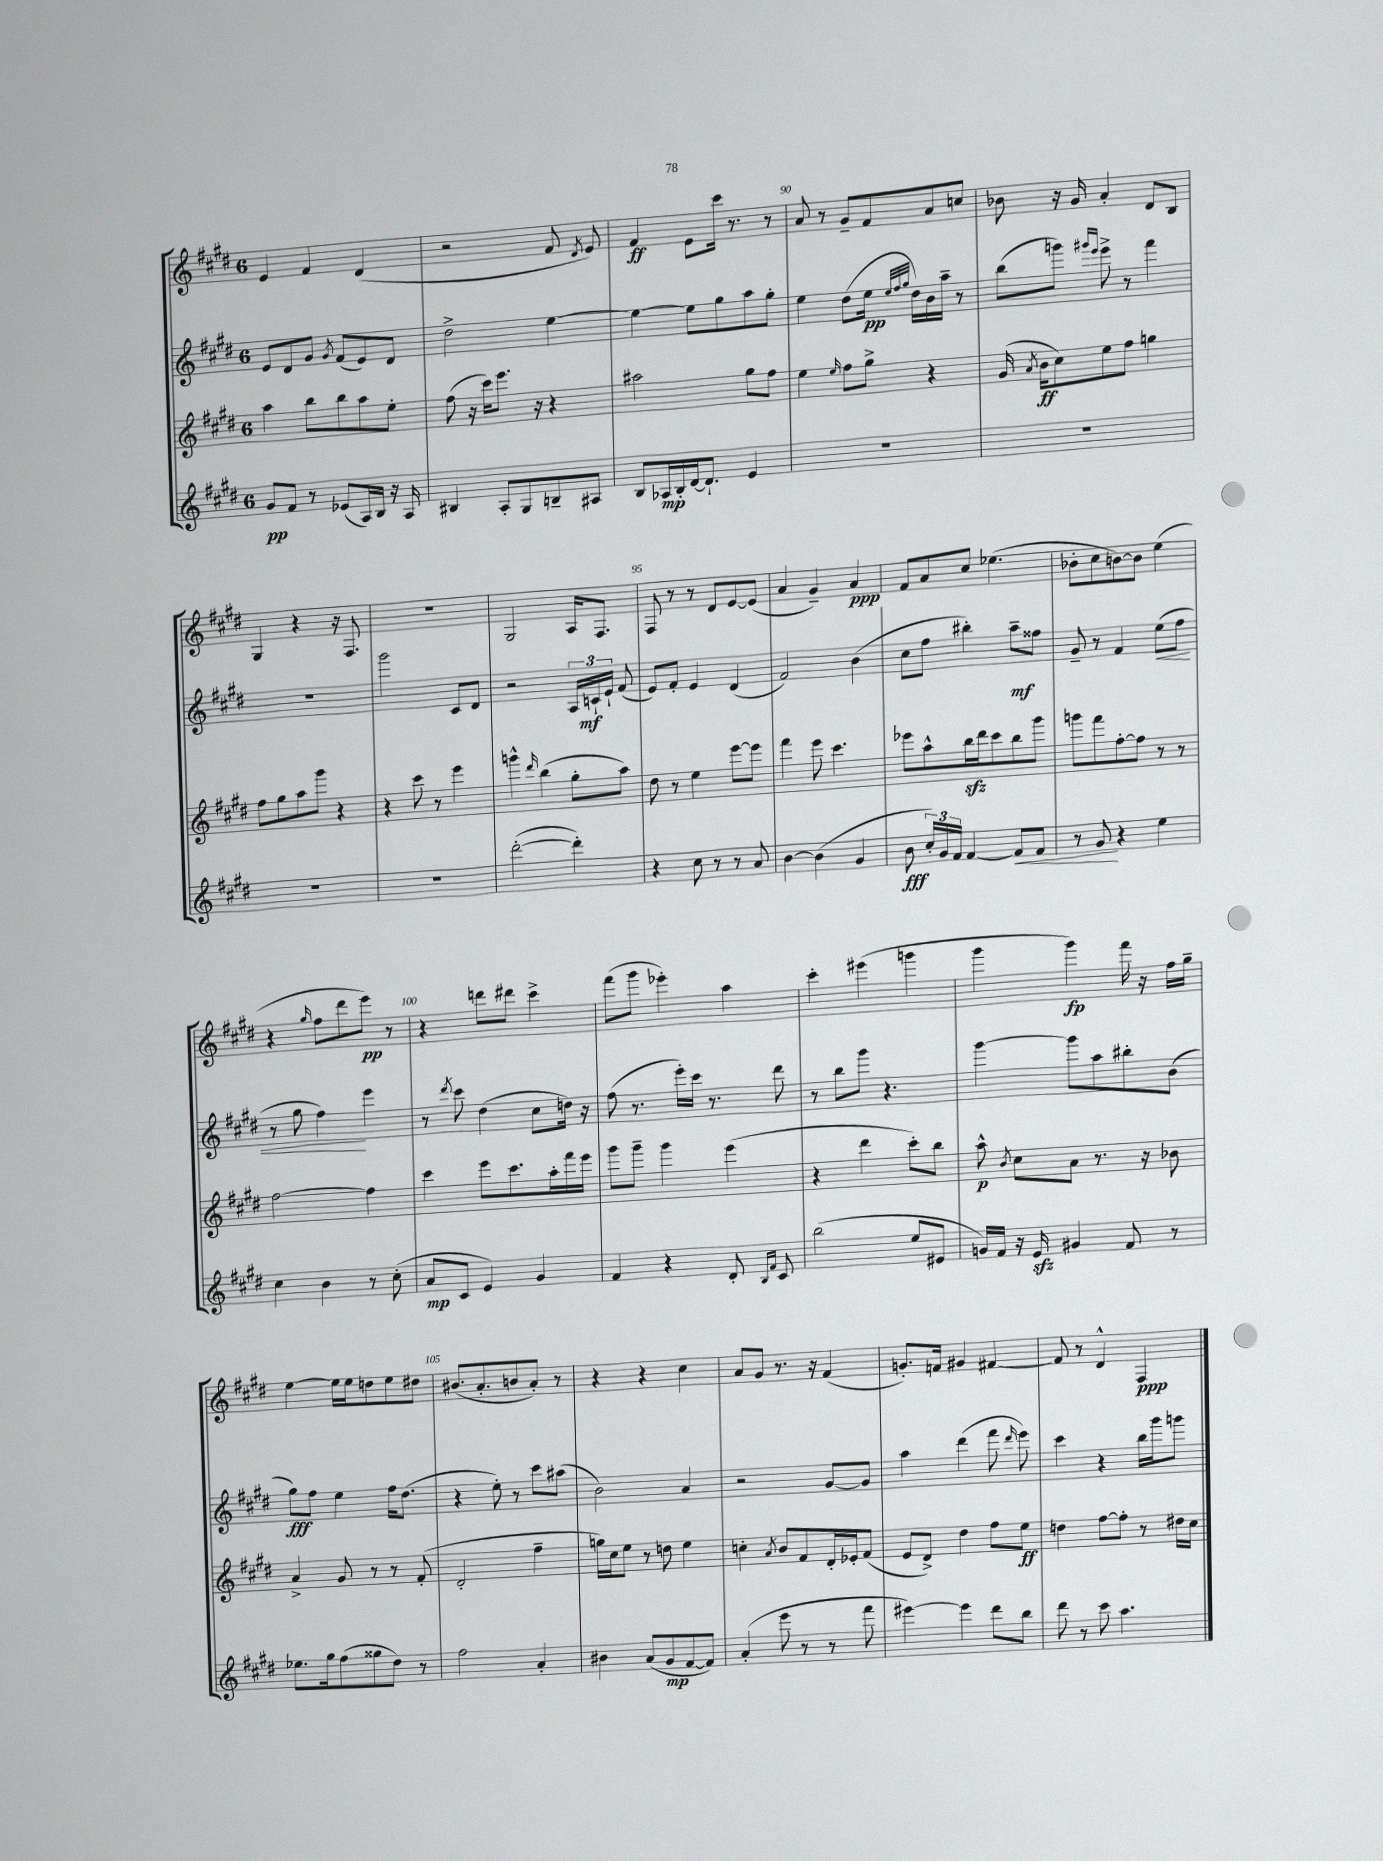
<<
\new StaffGroup <<
\new Staff = "s0" {
    \clef treble \key e \major \once \override Staff.TimeSignature.style = #'single-digit \time 6/8
    \autoBeamOff e'4 fis'4 dis'4( |
    r2 fis'8 \acciaccatura { dis'8 } e'8) |
    fis'4\ff e'8[ cis'''16] r8. r8 |
    a'8 r8 gis'8[-- fis'8 a'8 c''8] |
    bes'8 r16 gis'16 a'4-. dis'8[ b8] |
    gis4 r4 r16 fis8. |
    R2. |
    gis2 a16[ fis8.] |
    fis8 r8 r8 dis'8[ e'8~ e'8]( |
    a'4 gis'4--) a'4\ppp |
    fis'8[ a'8 cis''8] ees''4.( |
    bes'8[-. cis''8 b'8~) b'8] e''4( |
    r4 \grace { gis''16 } fis''8[ dis'''8 e'''8]\pp) r8 |
    r4 d'''8[ dis'''8] cis'''4-> |
    fis'''8[( gis'''8] ees'''4-.) a''4 |
    cis'''4-. eis'''4( g'''4 |
    gis'''4 gis'''4\fp) fis'''16 r16 fis''16[ gis''16]-- |
    e''4~ e''16[ e''16 d''8 e''8 dis''8] |
    bis'8.[( a'8.-. b'8 a'8]-.) r8 |
    r4 r4 cis''4 |
    a'8[ gis'8] r8. r16 fis'4( |
    g'8.[-.) f'16] gis'4 fis'4~ |
    fis'8 r8 dis'4-^ fis4\ppp \bar "|." |
}
\new Staff = "s1" {
    \clef treble \key e \major \once \override Staff.TimeSignature.style = #'single-digit \time 6/8
    \autoBeamOff e'8[ dis'8 gis'8] \acciaccatura { gis'8 } fis'8[( e'8) dis'8] |
    dis''2-> e''4~ |
    e''4~ e''8[ gis''8 a''8 gis''8]-. |
    e''4 dis''8[( e''16]\pp \grace { e''32[ fis''32 gis''32] } dis''16[) b'16 a''16]-- r8 |
    b''8[( g'''8]) \grace { gis'''16[ e'''16] } e'''8-> r8 fis'''4 |
    R2. |
    gis'''2 cis'8[ dis'8] |
    r2 \tuplet 3/2 { a16[ c'16-!\mf e'16]-! } fis'8( |
    e'8[) fis'8]-. e'4 dis'4( |
    fis'2) b'4( |
    cis''8[ fis''8] bis''4-.) a''8[--\mf fisis''8] |
    gis'8-- r8 fis'4 e''8[\<( fis''8] |
    r8 gis''8 fis''4\!) e'''4 |
    r8 \acciaccatura { dis'''8 } cis'''8 dis''4( cis''8[ d''16]) r16 |
    fis''8( r8. e'''16[-.) cis'''16] r8. dis'''8 |
    r8 b''8[ gis'''8] r4. |
    gis'''4~ gis'''8[ a''8 bis''8-. b'8]( |
    gis''8[\fff) fis''8] e''4 fis''16[ dis''8.]( |
    r4 e''8-.) r8 cis'''8[ ais''8]( |
    b'2) a'4 |
    r2 gis'8[~ gis'8] |
    a''4 dis'''4( fis'''8 \grace { dis'''16 } e'''8) |
    cis'''4 r4 b''16[ gis'''16 g'''8] \bar "|." |
}
\new Staff = "s2" {
    \clef treble \key e \major \once \override Staff.TimeSignature.style = #'single-digit \time 6/8
    \autoBeamOff a''4 b''8[ b''8 a''8 e''8]-. |
    fis''8( r16 cis'''16[) e'''8.] r16 r4 |
    ais''2 gis''8[ fis''8] |
    e''4 \grace { e''16 } fis''8[ gis''8]-> r4 |
    gis'16( \acciaccatura { a'8 } b'16[\ff cis''8) e''8 fis''8] g''4 |
    fis''8[ gis''8 a''8 gis'''8] r4 |
    r4 cis'''8 r8 e'''4 |
    g'''4-^ \grace { dis'''16 } b''4( gis''8[-. a''8]) |
    dis''8 r8 e''4 e'''8[~ e'''8] |
    fis'''4 e'''8 cis'''4. |
    ees'''8[ a''8-^ b''16\sfz dis'''16 cis'''8 b''8 gis'''8] |
    g'''8[ fis'''8 fis''8~-. fis''8] r8 r8 |
    fis''2~ fis''4 |
    cis'''4 e'''8[ cis'''8. a''16-. fis'''16 e'''16] |
    gis'''8[ gis'''8]-- gis'''4 e'''4( |
    r4 dis'''4 cis'''8[-.) b''8] |
    a''8-^\p \acciaccatura { b'8 } cis''8[ a'8] r8. r16 bes'8 |
    a'4-> gis'8 r8 r8 fis'8-.( |
    dis'2-. fis''4-- |
    g''16[) cis''16 e''8] r8 d''8 e''4 |
    c''4-. \acciaccatura { a'8 } b'8[ fis'8 dis'16-. ees'16-. fis'8]( |
    e'8[ dis'8]->) dis''4 fis''8[ e''8]\ff |
    d''4 fis''8[~ fis''8]-. r8 dis''16[ cis''16] \bar "|." |
}
\new Staff = "s3" {
    \clef treble \key e \major \once \override Staff.TimeSignature.style = #'single-digit \time 6/8
    \autoBeamOff gis'8[\pp fis'8] r8 ees'8[( a16) b16] r16 a16 |
    bis4 a8[-. gis8 b8-- ais8] |
    b8[ aes16\mp b16-. dis'16~ dis'8.]-! e'4 |
    R2. |
    R2. |
    R2. |
    R2. |
    dis'''2~-.( dis'''4-.) |
    r4 cis''8 r8 r8 a'8 |
    b'4~ b'4( gis'4 |
    b'8\fff \tuplet 3/2 { cis''16[-.) gis'16 fis'16] } fis'4~ fis'8[\< fis'8] |
    r8 gis'8\! r4 e''4 |
    cis''4 b'4 r8 cis''8-.( |
    a'8[\mp cis'8] e'4) gis'4 |
    fis'4 r4 dis'8-. \grace { b16[ fis'16] } cis'8 |
    b''2( e''8[ eis'8] |
    g'16[) fis'16] r16 e'16\sfz gis'4 fis'8 r8 |
    ees''8.[ gis''16 fis''8( gisis''8 dis''8]) r8 |
    fis''2 a'4-. |
    bis'4 a'8[( gis'8\mp fis'8~ fis'8]) |
    a'4-.( e'''8 r8 r8 fis'''8 |
    eis'''4~) eis'''4 dis'''8[ b''8] |
    dis'''8 r8 cis'''8 a''4. \bar "|." |
}
>>
>>
\layout { \context { \Score currentBarNumber = #87 \override BarNumber.break-visibility = ##(#f #t #t) barNumberVisibility = #(every-nth-bar-number-visible 5) } }
